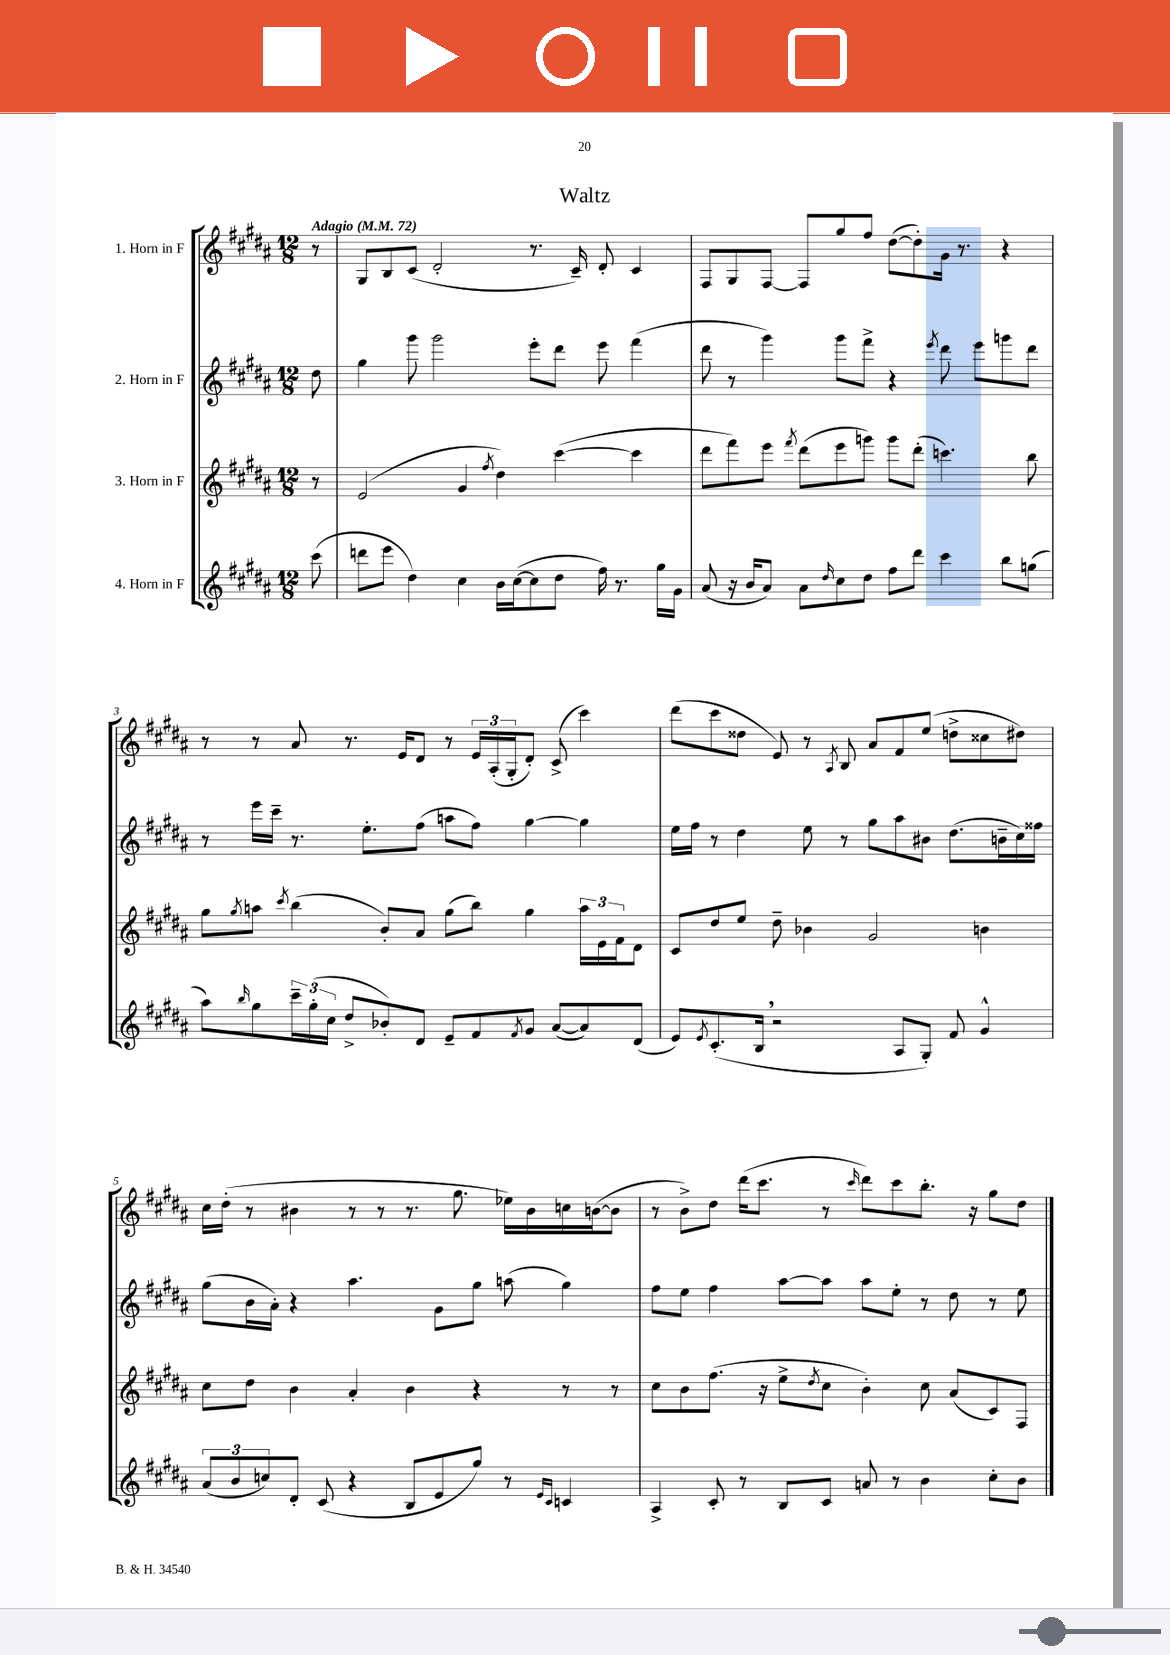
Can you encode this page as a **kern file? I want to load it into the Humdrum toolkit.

**kern	**kern	**kern	**kern
*staff4	*staff3	*staff2	*staff1
*clefG2	*clefG2	*clefG2	*clefG2
*k[f#c#g#d#a#]	*k[f#c#g#d#a#]	*k[f#c#g#d#a#]	*k[f#c#g#d#a#]
*M12/8	*M12/8	*M12/8	*M12/8
*MM72	*MM72	*MM72	*MM72
(8ccc#	8r	8dd#	8r
=	=	=	=
8ddd	(2e	4gg#	8G#
8eee	.	.	8B
4dd#)	.	8ggg#	(8c#
.	.	2ggg#	2d#'
4cc#	4g#	.	.
.	8qff#	.	.
16b	4dd#)	.	.
([16cc#	.	.	.
8cc#]	.	8eee'	8.r
8dd#	([4ccc#	8ddd#	.
.	.	.	16c#~)
16ff#)	.	8eee	8d#'
8.r	.	.	.
.	4ccc#]	(4fff#	4c#
16gg#	.	.	.
16g#	.	.	.
=	=	=	=
(8a#	8ddd#	8ddd#	8F#
16r	8fff#)	8r	8G#
16b	.	.	.
8a#)	8eee	4ggg#)	[8F#
.	8qfff#	.	.
8a#	(8ddd#	.	8F#]
16qqdd#	.	.	.
8cc#	8eee	8ggg#	8gg#
8dd#	8ggg)	8fff#^	8ff#
8ff#	8ggg	4r	([8dd#
8ddd#	(8ddd#'	.	8dd#'])
.	.	8qeee	.
4ccc#	4.ccc)	8ddd#	16g#
.	.	.	8.r
.	.	8eee	.
8bb	.	8ggg	4r
(8gg	8bb	8ddd#	.
=	=	=	=
8aa#)	8gg#	8r	8r
16qqbb	8qgg#	.	.
8gg#	8aa	16eee	8r
.	.	16ccc#~	.
.	8qccc#	.	.
24ccc#~	(4bb	8.r	8a#
(24gg#'	.	.	.
24cc#	.	.	.
8dd#^	.	.	8.r
.	.	8.ee'	.
8b-')	8b')	.	.
.	.	.	16e
8d#	8a#	(8ff#	8d#
8e~	(8gg#	8aa	8r
8f#	8bb)	8ff#)	24e
.	.	.	(24A#'
.	.	.	24G#'
8qf#	.	.	.
8g#	4gg#	[4gg#	8d#')
([8a#	.	.	(8c#^
8a#])	24aa	4gg#]	4ccc#)
.	24e	.	.
.	24f#	.	.
(8d#	8d#	.	.
=	=	=	=
8e)	8c#	16ee	(8ddd#
.	.	16ff#	.
8qe	.	.	.
(8.c#'	8dd#	8r	8ccc#
.	8ee	4dd#	8dd##
16B	.	.	.
2r	8dd#~	.	8e)
.	4b-	8ee	8r
.	.	.	8qA#
.	.	8r	8B
.	2g#	8gg#	8a#
8A#	.	8aa#	8f#
8G#')	.	8b#	(8ee
8f#	.	(8.dd#	8dd^
4g#^^	4b	.	8cc##
.	.	16b~	.
.	.	16cc#)	8dd#)
.	.	16ff##	.
=	=	=	=
(12a#	8cc#	(8gg#	16cc#
.	.	.	(16dd#'
12b	.	.	.
.	8dd#	16b	8r
12cc)	.	.	.
.	.	16a#')	.
8d#'	4b	4r	4b#
(8c#	.	.	.
4r	4a#'	4.aa#	8r
.	.	.	8r
8B	4b	.	8.r
8e	.	8g#	.
.	.	.	8.gg#
8gg#)	4r	8gg#	.
8r	.	(8aa	16ee-)
.	.	.	16b#
16qqe	.	.	.
16qqc#	.	.	.
4c	8r	4gg#)	16cc
.	.	.	([16b
.	8r	.	8b]
=	=	=	=
4A#^	8cc#	8ff#	8r
.	8b	8ee	8b^)
8c#'	(8.ff#	4ff#	8dd#
8r	.	.	(16ddd#
.	16r	.	8.ccc#
8B	8ee^	[8aa#	.
.	8qdd#	.	.
8c#	8cc#	8aa#]	8r
.	.	.	16qqccc#
8a	4b')	8aa#	8ddd#)
8r	.	8ee'	8ccc#
4b	8cc#	8r	8.bb'
.	(8a#	8dd#	.
.	.	.	16r
8cc#'	8c#)	8r	8gg#
8b	8F#	8ee	8dd#
==	==	==	==
*-	*-	*-	*-
